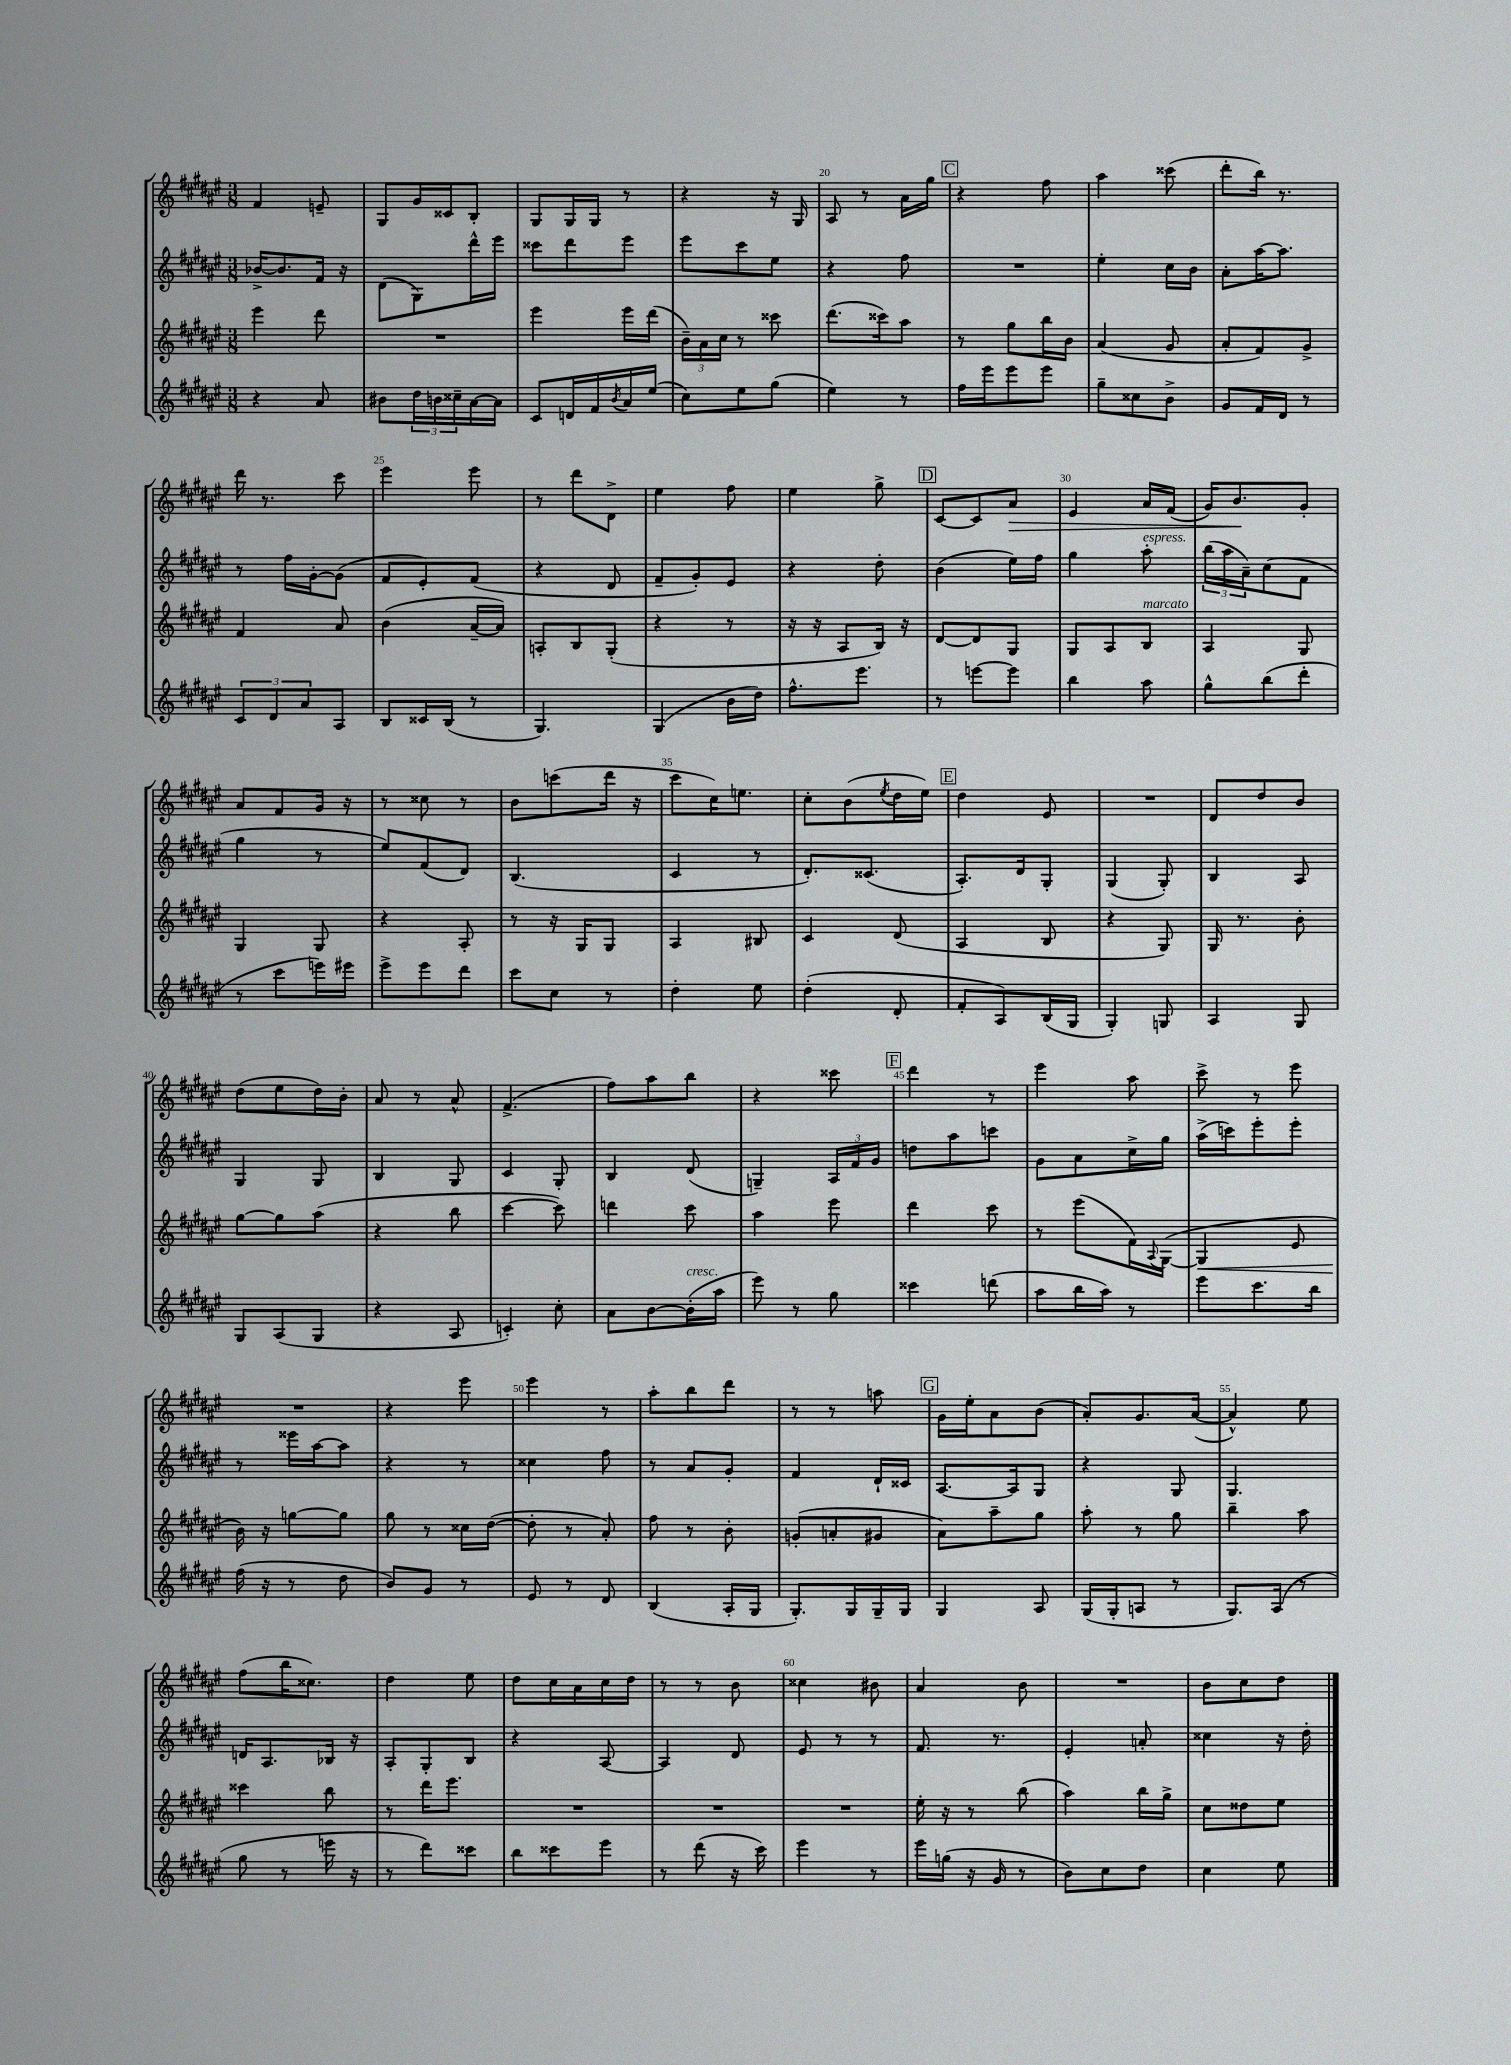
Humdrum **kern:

**kern	**kern	**kern	**kern
*staff4	*staff3	*staff2	*staff1
*clefG2	*clefG2	*clefG2	*clefG2
*k[f#c#g#d#a#e#]	*k[f#c#g#d#a#e#]	*k[f#c#g#d#a#e#]	*k[f#c#g#d#a#e#]
*M3/8	*M3/8	*M3/8	*M3/8
4r	4eee#	[16b-^	4f#
.	.	8.b-]	.
8a#	8ddd#	16f#	8e~
.	.	16r	.
=	=	=	=
8b#	4.r	(8d#	8G#
24dd#	.	8G#)	16g#
24b	.	.	.
.	.	.	16c##
24cc##~	.	.	.
[16a#	.	16ddd#^^	8B'
16a#]	.	16eee#	.
=	=	=	=
8c#	4eee#	8ccc##	8G#
16d	.	8ddd#	16G#
16f#	.	.	16G#
8qb	.	.	.
16a#	16eee#	8eee#	8r
(16ee#	(16ddd#	.	.
=	=	=	=
8cc#)	24b~)	8eee#	4r
.	24a#	.	.
.	24cc#	.	.
8ee#	8r	8ccc#	.
(8gg#	8ccc##	8ee#	16r
.	.	.	16G#
=	=	=	=
4ee#)	(8.ddd#	4r	8A#
.	.	.	8r
.	16ccc##)	.	.
8r	8aa#	8ff#	16a#
.	.	.	16gg#
=	=	=	=
16ff#	8r	4.r	4r
16eee#	.	.	.
8eee#	8gg#	.	.
8eee#	16bb	.	8ff#
.	16b	.	.
=	=	=	=
8gg#~	(4a#	4ee#'	4aa#
8cc##	.	.	.
8b^	8g#	16cc#	(8ccc##
.	.	16b	.
=	=	=	=
8g#	8a#'	8a#'	8ddd#'
16f#	8f#)	[16aa#	16bb)
16d#	.	8.aa#]	8.r
8r	8g#^	.	.
=	=	=	=
12c#	4f#	8r	16ddd#
.	.	.	8.r
12d#	.	.	.
.	.	16ff#	.
12a#	.	.	.
.	.	[16g#'	.
8A#	8a#	(8g#]	8ccc#
=	=	=	=
8B	(4b	8f#	4eee#
16c##	.	8e#')	.
(16B	.	.	.
8r	[16a#~	(8f#	8eee#
.	16a#])	.	.
=	=	=	=
4.G#)	8A'	4r	8r
.	8B	.	8ddd#
.	(8G#'	8d#	8d#^
=	=	=	=
(4G#	4r	8f#~	4ee#
.	.	8g#')	.
16b	8r	8e#	8ff#
16dd#)	.	.	.
=	=	=	=
8.ff#^^	16r	4r	4ee#
.	16r	.	.
.	8A#	.	.
8.eee#	.	.	.
.	16B)	8dd#'	8gg#^
.	16r	.	.
=	=	=	=
8r	[8d#	(4b	[8c#
[8eee	8d#]	.	8c#]
8eee]	8G#	16ee#)	8a#
.	.	16ff#	.
=	=	=	=
4bb	8G#	4gg#	4e#
.	8A#	.	.
8aa#	8B	8aa#'	16a#
.	.	.	(16f#
=	=	=	=
8gg#^^	4A#	(24bb	16g#)
.	.	24aa#	.
.	.	.	8.b
.	.	24a#~)	.
(8bb	.	(8cc#	.
8ddd#'	8G#	8f#	8g#'
=	=	=	=
8r	4G#	4gg#	8a#
8ccc#	.	.	8f#
16eee)	8G#	8r	16g#
16eee#	.	.	16r
=	=	=	=
8eee#^	4r	8ee#)	8r
8eee#	.	(8f#	8cc##
8ddd#	8A#'	8d#)	8r
=	=	=	=
8ccc#	8r	(4.B	8b
8cc#	16r	.	(8ccc
.	16G#	.	.
8r	8G#	.	16ddd#
.	.	.	16r
=	=	=	=
4dd#'	4A#	4c#	8ccc#
.	.	.	16cc#)
.	.	.	8.ee
8ee#	8B#	8r	.
=	=	=	=
(4dd#'	4c#	8.d#')	8cc#'
.	.	.	(8b
.	.	(8.c##	.
.	.	.	8qee#
8d#'	(8d#	.	16dd#
.	.	.	16ee#)
=	=	=	=
8f#'	4A#	8.A#')	4dd#
8A#)	.	.	.
.	.	16d#	.
(16B	8B	8G#'	8e#
16G#	.	.	.
=	=	=	=
4G#')	4r	(4G#	4.r
8G	8G#)	8G#')	.
=	=	=	=
4A#	16G#	4B	8d#
.	8.r	.	.
.	.	.	8dd#
8G#	8b'	8A#	8b
=	=	=	=
8G#	[8gg#	4G#	(8dd#
(8A#	8gg#]	.	8ee#
8G#	(8aa#	8G#	16dd#)
.	.	.	16b'
=	=	=	=
4r	4r	4B	8a#
.	.	.	8r
8A#	8bb	8G#	8a#^^
=	=	=	=
4c')	[4ccc#	4c#	(4.f#^
8cc#'	8ccc#])	8G#'	.
=	=	=	=
8a#	4ddd	4B	8ff#)
[8b	.	.	8aa#
(16b']	8ccc#	(8d#	8bb
16aa#	.	.	.
=	=	=	=
8eee#)	4aa#	4G~)	4r
8r	.	.	.
8gg#	8eee#	24A#	8ccc##
.	.	24f#	.
.	.	24g#	.
=	=	=	=
4ccc##	4ddd#	8dd	4ddd#
.	.	8aa#	.
(8ddd	8ccc#	8ccc	8r
=	=	=	=
8aa#	8r	8g#	4eee#
16bb	(8eee#	8a#	.
16aa#)	.	.	.
8r	16f#)	16cc#^	8aa#
.	8qqA#	.	.
.	([16G#	16gg#	.
=	=	=	=
8eee#	4G#]	(16aa#^	8ccc#^
.	.	16ccc)	.
8.ccc#	.	8eee#'	8r
.	8e#	8eee#'	8eee#
16bb	.	.	.
=	=	=	=
(16ff#	16b)	8r	4.r
16r	16r	.	.
8r	[8gg	16eee##	.
.	.	[16aa#	.
8dd#	8gg]	8aa#]	.
=	=	=	=
8b)	8gg#	4r	4r
8g#	8r	.	.
8r	16cc##	8r	8eee#
.	([16dd#	.	.
=	=	=	=
8e#	8dd#']	4cc##	4eee#
8r	8r	.	.
8d#	8a#')	8ff#	8r
=	=	=	=
(4B	8ff#	8r	8aa#'
.	8r	8a#	8bb
16A#'	8b'	8g#'	8ddd#
16G#	.	.	.
=	=	=	=
8.G#')	(8g'	4f#	8r
.	8a'	.	8r
16G#	.	.	.
16G#~	8g#	16d#`	8aa
16G#	.	16c##	.
=	=	=	=
4G#	8a#)	[8.A#	16g#
.	.	.	16ee#'
.	8aa#~	.	8a#
.	.	16A#]	.
8A#	8gg#	8G#	(8b
=	=	=	=
(16G#	8aa#'	4r	8a#')
16G#'	.	.	.
8A	8r	.	8.g#
8r	8gg#	8G#	.
.	.	.	([16a#
=	=	=	=
8.G#)	4bb~	4.G#	4a#^^])
(16A#	.	.	.
8r	8aa#	.	8ee#
=	=	=	=
8gg#	4ccc##	16d	(8ff#
.	.	8.A#	.
8r	.	.	16bb
.	.	.	8.cc##)
16eee	8bb	16B-	.
16r	.	16r	.
=	=	=	=
8r	8r	8A#'	4dd#
8ddd#)	16ddd#	8G#'	.
.	8.eee#	.	.
8ccc##	.	8B	8ee#
=	=	=	=
8bb	4.r	4r	8dd#
8ccc##	.	.	16cc#
.	.	.	16a#
8eee#	.	[8A#	16cc#
.	.	.	16dd#
=	=	=	=
8r	4.r	4A#]	8r
(8ddd#	.	.	8r
16r	.	8d#	8b
16ccc#)	.	.	.
=	=	=	=
4eee#	4.r	8e#	4cc##
.	.	8r	.
8r	.	8r	8b#
=	=	=	=
16eee#	16ee#'	8.f#	4a#
(16gg	16r	.	.
16r	8r	.	.
16g#	.	8.r	.
8r	(8bb	.	8b
=	=	=	=
8b)	4aa#)	4e#'	4.r
8cc#	.	.	.
8dd#	16bb	8a'	.
.	16gg#^	.	.
=	=	=	=
4cc#	8cc#	4cc##	8b
.	8dd##	.	8cc#
8ee#	8ee#	16r	8dd#
.	.	16dd#'	.
==	==	==	==
*-	*-	*-	*-
